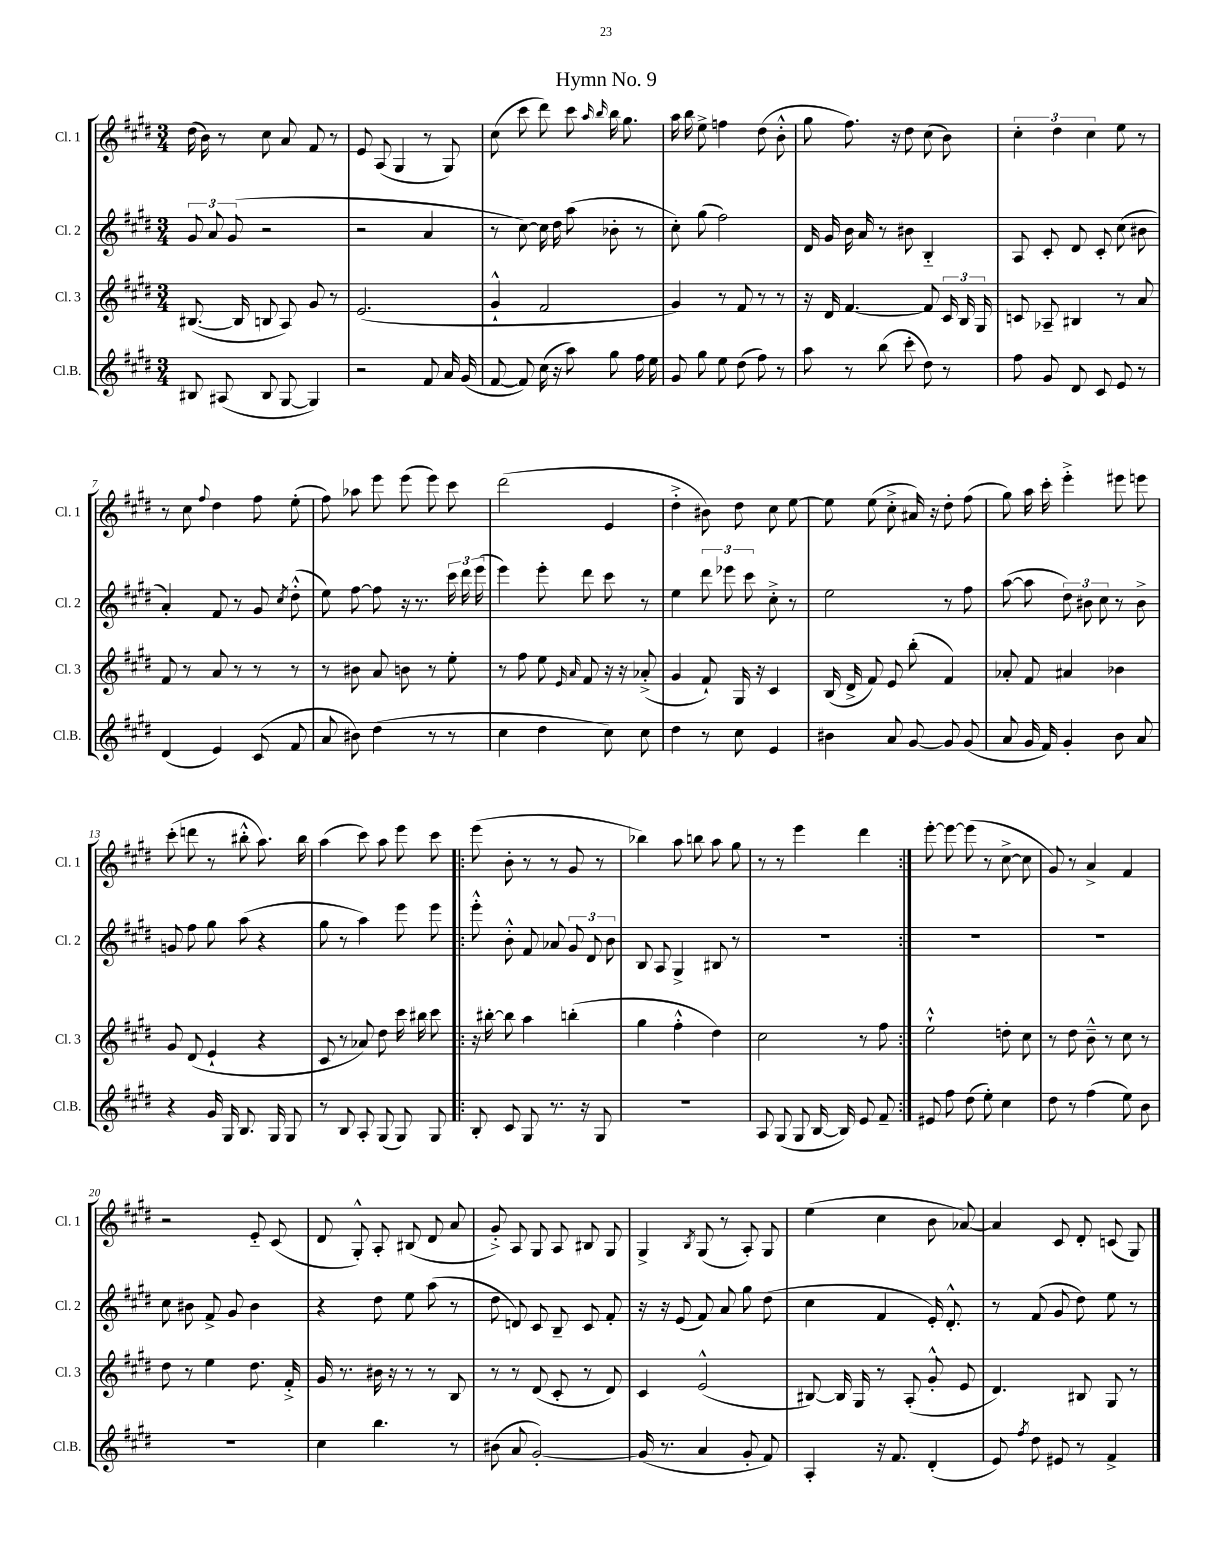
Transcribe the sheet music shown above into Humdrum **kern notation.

**kern	**kern	**kern	**kern
*part4	*part3	*part2	*part1
*staff4	*staff3	*staff2	*staff1
*I"Cl.B.	*I"Cl. 3	*I"Cl. 2	*I"Cl. 1
*I'Cl.B.	*I'Cl. 3	*I'Cl. 2	*I'Cl. 1
*clefG2	*clefG2	*clefG2	*clefG2
*k[f#c#g#d#]	*k[f#c#g#d#]	*k[f#c#g#d#]	*k[f#c#g#d#]
*M3/4	*M3/4	*M3/4	*M3/4
=1	=1	=1	=1
8B#X/	([8.B#X/	12g#/	(16dd#\
.	.	.	16b\)
.	.	12a/	.
(8A#X/	.	.	8r
.	.	(12g#/	.
.	16B#/]	.	.
8B#/	8Bn/	2r	8cc#\
[8G#/	8A/)	.	8a/
4G#/])	8g#/	.	8f#/
.	8r	.	8r
=2	=2	=2	=2
2r	(2.e/	2r	8e/
.	.	.	(8A/
.	.	.	4G#/
8f#/	.	4a/	8r
16a/	.	.	8G#/)
(16g#/	.	.	.
=3	=3	=3	=3
[8f#/	4g#`^^/	8r	(8cc#\
8f#/])	.	[8cc#\)	8ccc#\
(16cc#\	2f#/	16cc#\]	8ddd#\)
16r	.	16dd#\	.
8aa\)	.	(8aa\	8ccc#\
.	.	.	16qqaa/
.	.	.	16qqbb/
8gg#\	.	8b-X'\	16bb\
.	.	.	8.gg#\
16ff#\	.	8r	.
16ee\	.	.	.
=4	=4	=4	=4
8g#/	4g#/)	8cc#'\)	16aa\
.	.	.	16bb\
8gg#\	.	(8gg#\	8ee^\
8ee\	8r	2ff#\)	4ffn\
(8dd#\	8f#/	.	.
8ff#\)	8r	.	(8dd#\
8r	8r	.	8b'^^\
=5	=5	=5	=5
8aa\	16r	16d#/	8gg#\
.	16d#/	16g#/	.
8r	[4.f#/	16b\	8.ff#\)
.	.	16a/	.
(8bb\	.	8r	.
.	.	.	16r
8ccc#'\	.	8b#X\	8dd#\
8dd#\)	8f#/]	4B/	(8cc#\
8r	24c#/	.	8b\)
.	24B/	.	.
.	24G#/	.	.
=6	=6	=6	=6
8ff#\	8cn/	8A/	6cc#'\
8g#/	8A-X~/	8c#'/	.
.	.	.	6dd#\
8d#/	4B#X/	8d#/	.
.	.	.	6cc#\
8c#/	.	8c#'/	.
8e/	8r	(8cc#\	8ee\
8r	8a/	8b#X\	8r
!!LO:LB:g=z
=7	=7	=7	=7
(4d#/	8f#/	4a'/)	8r
.	8r	.	8cc#\
.	.	.	8qqff#/
4e/)	8a/	8f#/	4dd#\
.	8r	8r	.
(8c#/	8r	8g#/	8ff#\
.	.	8qcc#/	.
8f#/	8r	(8dd#'^^\	(8ee'\
=8	=8	=8	=8
8a/	8r	8ee\)	8ff#\)
8b#X\)	8b#X\	[8ff#\	8aa-X\
(4dd#\	8a/	8ff#\]	8eee\
.	8bn\	16r	(8eee\
.	.	8.r	.
8r	8r	.	8eee\)
8r	8ee'\	24ccc#\	8ccc#\
.	.	24ddd#\	.
.	.	(24eee\	.
=9	=9	=9	=9
4cc#\	8r	4eee\)	(2ddd#\
.	8ff#\	.	.
4dd#\	8ee\	8eee'\	.
.	16qqe/	.	.
.	16qqa/	.	.
.	8f#/	8ddd#\	.
8cc#\)	16r	8ccc#\	4e/
.	16r	.	.
8cc#\	(8a-X'^/	8r	.
=10	=10	=10	=10
4dd#\	4g#/	4ee\	4dd#'^\
8r	8f#`/)	12ddd#\	8b#X\)
.	.	12eee-X\	.
8cc#\	16G#/	.	8dd#\
.	.	12ccc#\	.
.	16r	.	.
4e/	4c#/	8cc#'^\	8cc#\
.	.	8r	[8ee\
=11	=11	=11	=11
4b#X\	(16B/	2ee\	8ee\]
.	16d#^/	.	.
.	8f#/)	.	(8ee\
8a/	8e/	.	8cc#'^\
[8g#/	(8bb'\	.	16a#X/)
.	.	.	16r
8g#/]	4f#/)	8r	8dd#'\
(8g#/	.	8ff#\	(8ff#\
=12	=12	=12	=12
8a/	8a-X'/	([8aa\	8gg#\)
16g#/	8f#/	8aa\]	16aa\
16f#/)	.	.	16ccc#'\
4g#'/	4a#X/	12dd#\)	4eee'^\
.	.	12b#X\	.
.	.	12cc#\	.
8b\	4b-X\	8r	8eee#X\
8a/	.	8b#^\	8eeen\
!!LO:LB:g=z
=13	=13	=13	=13
4r	8g#/	8gn/	(8ccc#'\
.	(8d#/	8ff#\	8dddn\
16g#/	4e`/	8gg#\	8r
16G#/	.	.	.
8.B/	.	(8aa\	8bb#X'^^\
.	4r	4r	8.aa\)
16G#/	.	.	.
8G#/	.	.	.
.	.	.	16bb#\
=14	=14	=14	=14
8r	8c#/	8gg#\	(4aa\
8B/	8r	8r	.
8A'/	8a-X/)	4aa\)	8ccc#\)
(8G#/	8dd#\	.	8aa\
8G#/)	16ccc#\	8eee\	8eee\
.	16bb#X\	.	.
8G#/	8ccc#\	8eee\	8ccc#\
=15!|:	=15!|:	=15!|:	=15!|:
8B'/	16r	8eee'^^\	(8eee\
.	[16bb#X'\	.	.
8c#/	8bb#\]	8b'^^\	8b'\
8G#/	4aa\	8f#/	8r
8.r	.	8a-X/	8r
.	(4bbn'\	12g#/	8g#/
16r	.	.	.
.	.	12d#/	.
8G#/	.	.	8r
.	.	12b\	.
=16	=16	=16	=16
2.r	4gg#\	8B/	4bb-X\)
.	.	8A/	.
.	4ff#'^^\	4G#^/	8aa\
.	.	.	8bbn\
.	4dd#\)	8B#X/	8aa\
.	.	8r	8gg#\
=17	=17	=17	=17
8A/	2cc#\	2.r	8r
(8G#/	.	.	8r
8G#/	.	.	4eee\
[16B/	.	.	.
16B/])	.	.	.
8e/	8r	.	4ddd#\
8f#~/	8ff#\	.	.
=18:|!	=18:|!	=18:|!	=18:|!
8e#X/	2ee`^^\	2.r	[8eee'\
8ff#\	.	.	8eee\_
(8dd#\	.	.	(8eee\]
8ee'\)	.	.	8r
4cc#\	8ddn'\	.	[8cc#^\
.	8cc#\	.	8cc#\]
=19	=19	=19	=19
8dd#\	8r	2.r	8g#/)
8r	8dd#\	.	8r
(4ff#\	8b~^^\	.	4a^/
.	8r	.	.
8ee\)	8cc#\	.	4f#/
8b\	8r	.	.
!!LO:LB:g=z
=20	=20	=20	=20
2.r	8dd#\	8cc#\	2r
.	8r	8b#X\	.
.	4ee\	8f#^/	.
.	.	8g#/	.
.	8.dd#\	4b#\	8e/
.	.	.	(8c#/
.	16f#'^/	.	.
=21	=21	=21	=21
4cc#\	16g#/	4r	8d#/
.	8.r	.	.
.	.	.	8G#'^^/)
4.bb\	16b#X\	8dd#\	8A'/
.	16r	.	.
.	8r	8ee\	(8B#X/
.	8r	(8aa\	8d#/
8r	8B/	8r	8a/
=22	=22	=22	=22
(8b#X\	8r	8dd#\	8g#'^/)
8a/	8r	8dn/)	8A/
[2g#'/)	(8d#/	8c#/	8G#/
.	8c#'/	8B~/	8A/
.	8r	8c#/	8B#X/
.	8d#/)	8f#'/	8G#/
=23	=23	=23	=23
(16g#/]	4c#/	16r	4G#^/
8.r	.	16r	.
.	.	(8e/	.
.	.	.	8qB/
4a/	(2e^^/	8f#/)	(8G#/
.	.	8a/	8r
8g#'/	.	8gg#\	8A'/)
8f#/)	.	(8dd#\	8G#/
=24	=24	=24	=24
4A'/	[8B#X/)	4cc#\	(4ee\
.	16B#/]	.	.
.	16G#/	.	.
16r	8r	4f#/	4cc#\
8.f#/	.	.	.
.	(8A'/	.	.
(4d#'/	8g#'^^/	16e'/)	8b\
.	.	8.d#'^^/	.
.	8e/	.	[8a-X/)
=25	=25	=25	=25
8e/)	4.d#/)	8r	4a-/]
8qff#/	.	.	.
8dd#\	.	(8f#/	.
8e#X/	.	8g#/	8c#/
8r	8B#X/	8dd#\)	8d#'/
4f#^/	8G#/	8ee\	(8cn/
.	8r	8r	8G#/)
==	==	==	==
*-	*-	*-	*-
